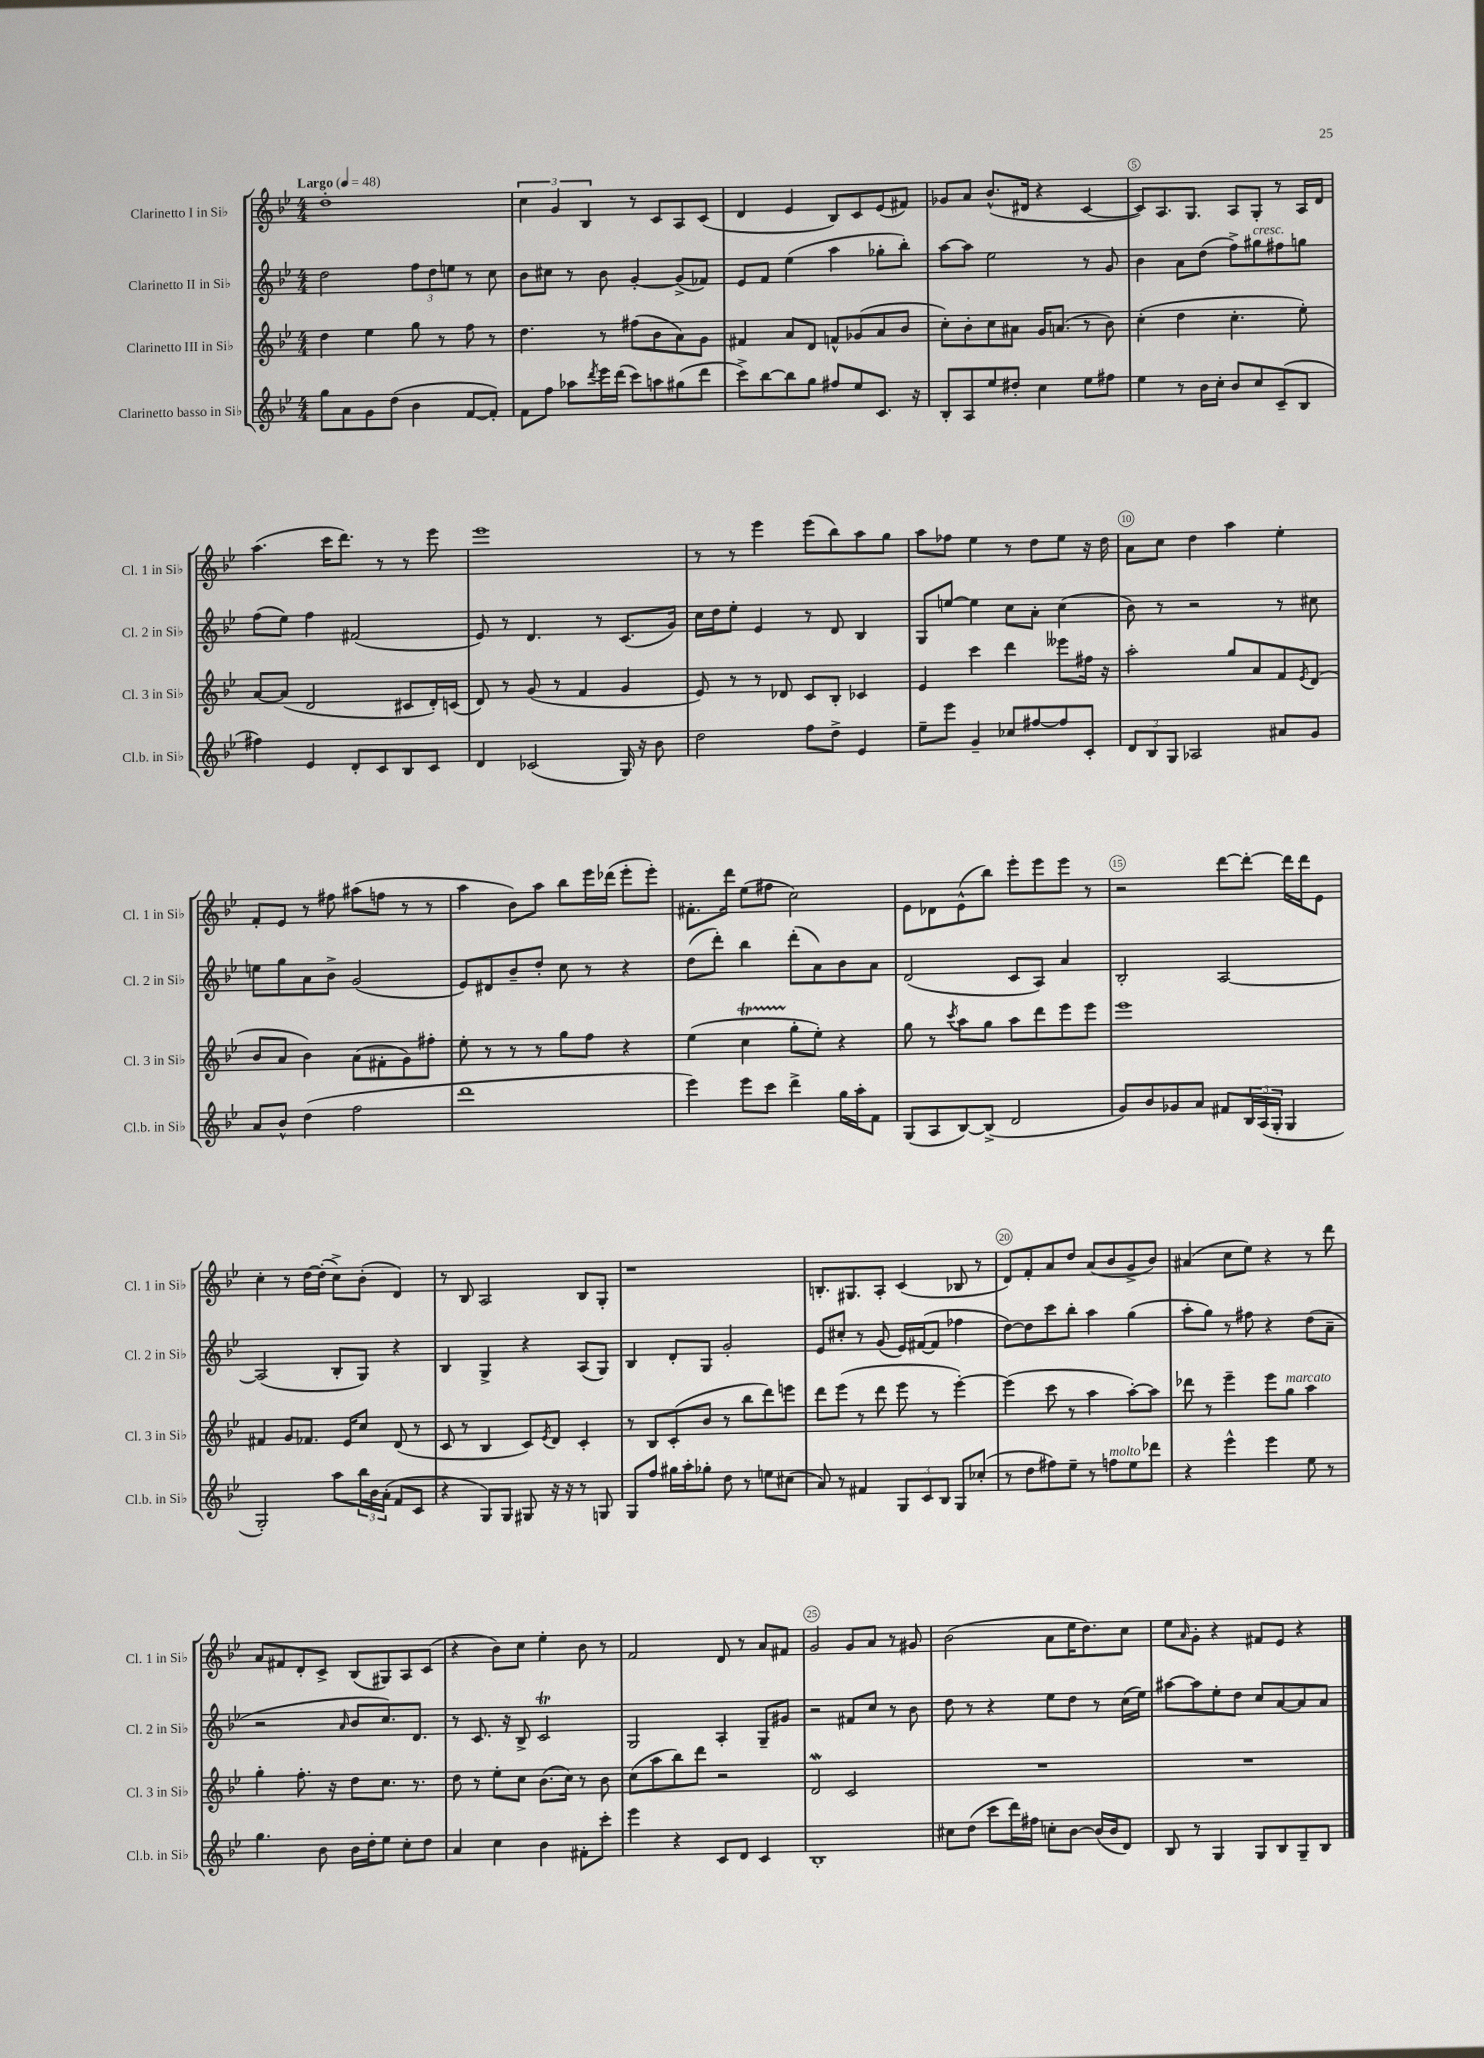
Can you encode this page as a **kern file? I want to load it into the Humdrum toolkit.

**kern	**kern	**kern	**kern
*staff4	*staff3	*staff2	*staff1
*clefG2	*clefG2	*clefG2	*clefG2
*k[b-e-]	*k[b-e-]	*k[b-e-]	*k[b-e-]
*M4/4	*M4/4	*M4/4	*M4/4
*MM48	*MM48	*MM48	*MM48
8gg	4dd	2dd	1dd'
8a	.	.	.
8g	4ee-	.	.
(8dd	.	.	.
4b-	8gg	12ff	.
.	.	12dd	.
.	8r	.	.
.	.	12ee	.
[8f	8ff	8r	.
8f'])	8r	8cc	.
=	=	=	=
8f	4.dd	8b-	6cc
8ff	.	8cc#	.
.	.	.	6g
8aa-	.	8r	.
.	.	.	6B-
8qddd	.	.	.
16eee-	8r	8b-	.
(16ddd	.	.	.
8ccc)	(8ff#	[4g'	8r
8aa	8b-	.	8c
(8gg#	8a)	(8g^]	8A
8ddd	8g	8f-)	(8c
=	=	=	=
8ccc^)	4f#	8e-	4d
[8bb-	.	8f	.
8bb-]	8a	(4ee-	4e-
8gg	8d	.	.
8ff#	8f^^	4aa	8B-)
8ee-	(8g-	.	8c
8.c	8a	8gg-'	(8e-
.	8b-	8bb-')	8f#)
16r	.	.	.
=	=	=	=
8B-'	8cc')	[8aa	8g-
8A	8b-'	8aa]	8a
8ee-	8cc	2ee-	(8.b-^^
8dd#'	8a#	.	.
.	.	.	16d#
4cc	16g	.	4r
.	(8.a	.	.
8ee-	8r	8r	[4c
8ff#	8b-)	8g	.
=	=	=	=
4ee-	(4cc'	4b-	8c])
.	.	.	8.A
8r	4dd	8a	.
.	.	.	8.G
16b-	.	(8dd	.
16cc'	.	.	.
8b-	4.cc'	8ff^)	8A
8cc	.	8gg#	8G'
(8c~	.	8ff#	8r
8B-	8ee-')	8gg	16A
.	.	.	16d
=	=	=	=
4ff#)	[8a	(8ff	(4.aa
.	(8a]	8ee-)	.
4e-	2d	4ff	.
.	.	.	16ccc
.	.	.	8.ddd)
8d'	.	(2f#	.
8c	.	.	8r
8B-	8c#	.	8r
8c	16d')	.	8eee-
.	(16c	.	.
=	=	=	=
4d	8d)	8e-)	1eee-
.	8r	8r	.
(2c-	(8g	4.d	.
.	8r	.	.
.	4f	.	.
.	.	8r	.
16G)	4g	(8.c	.
16r	.	.	.
8b-	.	.	.
.	.	16g)	.
=	=	=	=
2dd	8e-)	16cc	8r
.	.	16dd	.
.	8r	8ee-'	8r
.	8r	4e-	4eee-
.	8d-	.	.
8ff	8c	8r	(8eee-
8dd^	8B-'	8d	8bb-)
4e-	4c-	4B-	8aa
.	.	.	8gg
=	=	=	=
8ee-~	4e-	8G	8aa
8eee-	.	[8ee	8ff-
4g~	4ccc	4ee]	4ee-
8cc-	4ddd	8cc	8r
[8ff#	.	8a'	8dd
8ff#]	8eee--	(4cc	8ee-
8c'	16ff#	.	16r
.	16r	.	16dd
=	=	=	=
12d	2aa'	8b-)	8a
12B-	.	.	.
.	.	8r	8cc
12G	.	.	.
2A-	.	2r	4dd
.	8gg	.	4aa
.	8a	.	.
8a#	8f	8r	4ee-'
.	8qe-	.	.
8g	(8d	8cc#	.
=	=	=	=
8a	8b-	8ee	8f'
8b-^^	8a	8gg	8e-
(4dd	4b-)	8a	8r
.	.	8b-^	8ff#
2ff	(8a	(2g	(8aa#
.	8f#'	.	8ff
.	8g)	.	8r
.	8ff#'	.	8r
=	=	=	=
1ddd	8ee-'	8e-)	4aa
.	8r	8d#	.
.	8r	8b-~	8b-)
.	8r	8dd'	8aa
.	8gg	8cc	8bb-
.	8ff	8r	16eee-
.	.	.	(16ddd-
.	4r	4r	8eee-'
.	.	.	8eee-')
=	=	=	=
4eee-)	(4ee-	(8dd	8.f#'
.	.	8ddd')	.
.	.	.	16ddd
8eee-	4cc	4bb-	(8ee-
8ccc	.	.	8ff#
4ddd^	8gg'	(8ddd'	2cc)
.	8ee-')	8a)	.
16gg	4r	8b-	.
16aa'	.	.	.
8f	.	8a	.
=	=	=	=
(8G	8gg	(2d	8e-
8A	8r	.	8d-
.	8qccc	.	.
[8B-)	8aa	.	(8e-^^
(8B-^]	8gg	.	8bb-)
2d	8aa	8c	8eee-'
.	8ddd	8A)	8eee-
.	8eee-	4a	8eee-
.	8eee-	.	8r
=	=	=	=
8g)	1eee-	2B-'	2r
8b-	.	.	.
8g-	.	.	.
8a	.	.	.
8f#	.	[2A	[8ddd
24B-	.	.	8ddd'_
(24A	.	.	.
24G'	.	.	.
4G	.	.	16ddd]
.	.	.	16ddd
.	.	.	8e-
=	=	=	=
2G')	4f#	(2A]	4cc'
.	8g	.	8r
.	8.f-	.	[16dd
.	.	.	(16dd']
8aa	.	8B-'	8cc^)
.	16e-	.	.
24bb-	8cc	8G)	(8b-'
24b-	.	.	.
(24a'	.	.	.
8f	(8d	4r	4d)
8c	8r	.	.
=	=	=	=
4r	8c	4B-	8r
.	8r	.	8B-
8G)	4B-	4G^	2A
8G	.	.	.
8G#	8c)	4r	.
.	8qe-	.	.
16r	8d	.	.
16r	.	.	.
8r	4c'	(8A	8B-
8G	.	8G)	8G'
=	=	=	=
8G	8r	4B-	1r
8ff	8B-	.	.
16gg#	(8c'	8d'	.
16aa'	.	.	.
8gg-'	8b-	8G	.
8dd	8r	2g'	.
8r	8bb-	.	.
8ee	8ddd)	.	.
(8cc#	8eee	.	.
=	=	=	=
8a)	8ddd	8e-	8.B'
8r	(8eee-	8cc#'	.
.	.	.	8.G#
4f#	8r	8r	.
.	8ddd	(8g	8A'
12G	8eee-	16e-)	(4c
.	.	([16f#	.
12c	.	.	.
.	8r	8f#]	.
12B-	.	.	.
8G	[4eee-')	4ff-	8B-
(8cc-'	.	.	8r
=	=	=	=
8r	(4eee-]	[8dd)	8d)
8dd	.	8dd]	8f'
8ff#)	8ccc	8ccc	8a
8ee-~	8r	8bb-'	8dd
8r	4aa	4aa	(8a
8ff	.	.	8b-
8ee-	[8aa')	(4gg	8g^
8ddd-	8aa]	.	8b-)
=	=	=	=
4r	8ddd-	8aa'	(4a#
.	8r	8gg)	.
4eee-^^	4eee-~	8r	8cc
.	.	8ff#	8ee-)
4eee-	8eee-	4r	4r
.	8gg	.	.
8ee-	4aa	(8dd	8r
8r	.	8a~	8ddd
=	=	=	=
4.gg	4gg'	2r	8a
.	.	.	8f#
.	8.ff'	.	8d'
8b-	.	.	8c^
.	16r	.	.
.	.	16qqa	.
16b-	8dd	8b-	(8B-
16dd'	.	.	.
8ee-	8.cc	8.cc)	8G#)
8cc'	.	.	8A
.	8.r	8.d	.
8dd	.	.	(8c
=	=	=	=
4a	8dd	8r	4r
.	8r	8.c	.
4cc	8ee-'	.	8b-)
.	.	16r	.
.	8cc	8B-^	8cc
4b-	(8.b-	2c	4ee-'
.	16cc)	.	.
8f#'	8r	.	8b-
8ccc'	8b-	.	8r
=	=	=	=
4eee-	(8cc	2G	2f
.	8aa	.	.
4r	8bb-)	.	.
.	8ddd	.	.
8c	2r	4A'	8d
8d	.	.	8r
4c	.	8G~	8a
.	.	8g#	8f#
=	=	=	=
1B-'	2d	2r	2g
.	2c	8f#	8g
.	.	8cc	8a
.	.	8r	8r
.	.	8b-	8g#
=	=	=	=
8cc#	1r	8dd	(2b-
(8dd	.	8r	.
8ccc	.	4r	.
16ddd)	.	.	.
16ff#	.	.	.
8cc'	.	8ee-	8a
[8b-	.	8dd	16ee-
.	.	.	8.dd)
(16b-]	.	8r	.
16b-	.	.	.
8d)	.	(16cc	8cc
.	.	16ee-)	.
=	=	=	=
8B-	1r	[8aa#	8ee-
.	.	.	16qqa
8r	.	8aa#]	8g'
4G	.	8ee-'	4r
.	.	8dd	.
8G	.	8cc	8f#
8B-	.	[8a	8e-
8G~	.	8a]	4r
8B-	.	8a	.
==	==	==	==
*-	*-	*-	*-
